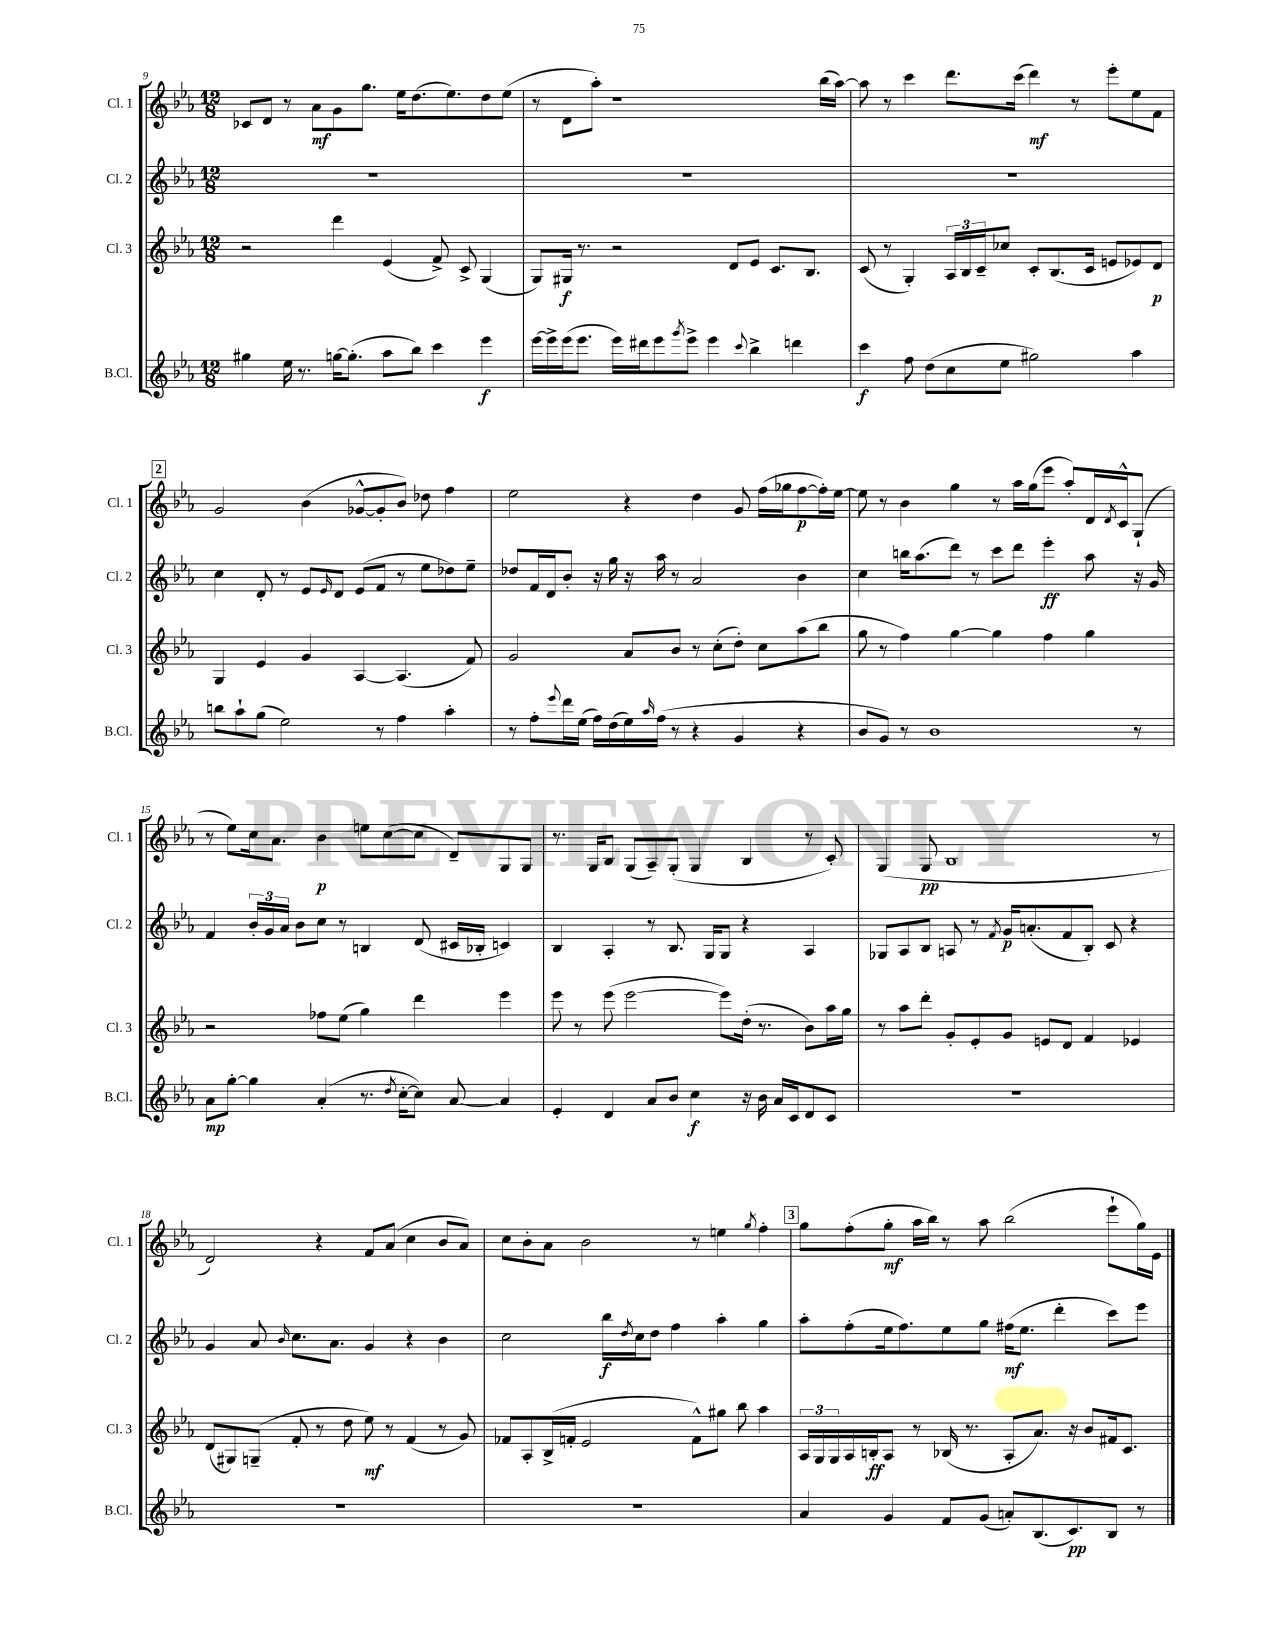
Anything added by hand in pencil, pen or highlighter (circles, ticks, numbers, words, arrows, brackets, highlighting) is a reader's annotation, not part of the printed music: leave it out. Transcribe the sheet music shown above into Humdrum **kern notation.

**kern	**dynam	**kern	**dynam	**kern	**dynam	**kern	**dynam
*part4	*part4	*part3	*part3	*part2	*part2	*part1	*part1
*staff4	*staff4	*staff3	*staff3	*staff2	*staff2	*staff1	*staff1
*I"B.Cl.	*	*I"Cl. 3	*	*I"Cl. 2	*	*I"Cl. 1	*
*I'B.Cl.	*	*I'Cl. 3	*	*I'Cl. 2	*	*I'Cl. 1	*
*clefG2	*	*clefG2	*	*clefG2	*	*clefG2	*
*k[b-e-a-]	*	*k[b-e-a-]	*	*k[b-e-a-]	*	*k[b-e-a-]	*
*M12/8	*	*M12/8	*	*M12/8	*	*M12/8	*
=9	=9	=9	=9	=9	=9	=9	=9
4gg#X\	.	2r	.	1.r	.	8c-X/L	.
.	.	.	.	.	.	8d/J	.
16ee-\	.	.	.	.	.	8r	.
8.r	.	.	.	.	.	.	.
.	.	.	.	.	.	8a-\L	mf
[16ggn\KL	.	4ddd\	.	.	.	8g\	.
(8.gg'\J]	.	.	.	.	.	.	.
.	.	.	.	.	.	8.gg\J	.
8aa-\L	.	(4e-/	.	.	.	.	.
.	.	.	.	.	.	16ee-\KL	.
8bb-\J)	.	.	.	.	.	(8.dd\	.
4ccc\	.	8f^/)	.	.	.	.	.
.	.	.	.	.	.	8.ee-\)	.
.	.	8c^/	.	.	.	.	.
4eee-\	f	(4G/	.	.	.	8dd\	.
.	.	.	.	.	.	(8ee-\J	.
=10	=10	=10	=10	=10	=10	=10	=10
[16eee-\LL	.	8G/L)	.	1.r	.	8r	.
16eee-^\]	.	.	.	.	.	.	.
(16eee-\J	.	16G#X/Jk	f	.	.	8d\L	.
8.eee-\J	.	8.r	.	.	.	.	.
.	.	.	.	.	.	8aa-'\J)	.
16eee-\LL)	.	2r	.	.	.	1r	.
16ddd#X\J	.	.	.	.	.	.	.
8eee-\	.	.	.	.	.	.	.
8qggg/	.	.	.	.	.	.	.
8eee-^\J	.	.	.	.	.	.	.
4eee-\	.	.	.	.	.	.	.
.	.	8d/L	.	.	.	.	.
8qqccc/	.	.	.	.	.	.	.
4bb-^\	.	8e-/J	.	.	.	.	.
.	.	8.c/L	.	.	.	.	.
4dddn\	.	.	.	.	.	.	.
.	.	8.B-/J	.	.	.	.	.
.	.	.	.	.	.	(16bb-\LL	.
.	.	.	.	.	.	[16aa-\JJ)	.
=11	=11	=11	=11	=11	=11	=11	=11
4ccc\	f	(8c/	.	1.r	.	8aa-\]	.
.	.	8r	.	.	.	8r	.
8ff\	.	4G'/)	.	.	.	4ccc\	.
(8dd\L	.	.	.	.	.	.	.
8cc\	.	24A-/LL	.	.	.	8.ddd\L	.
.	.	24B-/	.	.	.	.	.
.	.	24c~/J	.	.	.	.	.
8ee-\J	.	8cc-X/J	.	.	.	.	.
.	.	.	.	.	.	(16ccc\Jk	.
2gg#X\)	.	8c'/L	.	.	.	4ddd\)	mf
.	.	(8.B-/	.	.	.	.	.
.	.	.	.	.	.	8r	.
.	.	16c/Jk	.	.	.	.	.
.	.	8en/L	.	.	.	8eee-'\L	.
4aa-\	.	8e-X/)	.	.	.	8ee-\	.
.	.	8d/J	p	.	.	8f\J	.
!!LO:LB:g=z
!!LO:REH:place=s1:t=2
=12	=12	=12	=12	=12	=12	=12	=12
8bbn\L	.	4G/	.	4cc\	.	2g/	.
8aa-`\	.	.	.	.	.	.	.
(8gg\J	.	4e-/	.	8d'/	.	.	.
2ee-\)	.	.	.	8r	.	.	.
.	.	4g/	.	8e-/L	.	(4b-\	.
.	.	.	.	16qqe-/	.	.	.
.	.	.	.	8d/J	.	.	.
.	.	[4A-/	.	(8e-/L	.	[8g-X^^/L	.
8r	.	.	.	8f/J	.	8g-'/]	.
4ff\	.	(4.A-/]	.	8r	.	8b-/J)	.
.	.	.	.	8ee-\L	.	8dd-X\	.
4aa-'\	.	.	.	8dd-X\)	.	4ff\	.
.	.	8f/)	.	8ee-~\J	.	.	.
=13	=13	=13	=13	=13	=13	=13	=13
8r	.	2g/	.	8dd-X/L	.	2ee-\	.
8ff'\L	.	.	.	16f/L	.	.	.
.	.	.	.	16d/J	.	.	.
8qqeee-/	.	.	.	.	.	.	.
16ddd\L	.	.	.	8b-'/J	.	.	.
(16ee-\JJ	.	.	.	.	.	.	.
16ff\LL)	.	.	.	16r	.	.	.
(16dd\	.	.	.	16gg\	.	.	.
16ee-\)	.	8a-/L	.	16r	.	4r	.
16qqaa-/	.	.	.	.	.	.	.
(16ff\JJ	.	.	.	16aa-\	.	.	.
8r	.	8b-/J	.	8r	.	.	.
4r	.	8r	.	2a-/	.	4dd\	.
.	.	(8cc'\L	.	.	.	.	.
4g/	.	8dd'\J)	.	.	.	8g/	.
.	.	8cc\L	.	.	.	(16ff\LL	.
.	.	.	.	.	.	16gg-X\J	.
4r	.	(8aa-\	.	4b-\	.	[8ff\	p
.	.	8bb-\J	.	.	.	16ff'\L])	.
.	.	.	.	.	.	[16ee-\JJ	.
=14	=14	=14	=14	=14	=14	=14	=14
8b-/L	.	8gg\	.	4cc\	.	8ee-\]	.
8g/J)	.	8r	.	.	.	8r	.
8r	.	4ff\)	.	16bbn\KL	.	4b-\	.
.	.	.	.	(8.aa-\	.	.	.
1b-	.	.	.	.	.	.	.
.	.	[4gg\	.	8ddd\J)	.	4gg\	.
.	.	.	.	8r	.	.	.
.	.	4gg\]	.	8ccc\L	.	8r	.
.	.	.	.	8ddd\J	.	16aa-\LL	.
.	.	.	.	.	.	(16gg\J	.
.	.	4ff\	.	4eee-'\	ff	8eee-\J	.
.	.	.	.	.	.	8aa-'/L)	.
.	.	4gg\	.	8aa-\	.	16d/L	.
.	.	.	.	.	.	8qd/	.
.	.	.	.	.	.	16c^^/J	.
8r	.	.	.	16r	.	(8G`/J	.
.	.	.	.	16g/	.	.	.
!!LO:LB:g=z
=15	=15	=15	=15	=15	=15	=15	=15
8a-\L	mp	2r	.	4f/	.	8r	.
[8gg'\J	.	.	.	.	.	8ee-\L)	.
4gg\]	.	.	.	24b-'/LL	.	16cc\k	.
.	.	.	.	24g/	.	.	.
.	.	.	.	.	.	8.a-\J	.
.	.	.	.	24a-/JJ	.	.	.
.	.	.	.	8b-\L	.	.	.
(4a-'/	.	8ff-X\L	.	8cc\J	.	4b-\	p
.	.	(8ee-\J	.	8r	.	.	.
8.r	.	4gg\)	.	4Bn/	.	8een\L	.
.	.	.	.	.	.	([8cc\	.
8qdd/	.	.	.	.	.	.	.
[16cc'\KL	.	.	.	.	.	.	.
8cc\J])	.	4ddd\	.	(8d/	.	8cc\J]	.
[8a-/	.	.	.	16c#X/LL	.	8d~/L)	.
.	.	.	.	16B-X'/JJ	.	.	.
4a-/]	.	4eee-\	.	4cn/)	.	8G/	.
.	.	.	.	.	.	8G/J	.
=16	=16	=16	=16	=16	=16	=16	=16
4e-'/	.	8eee-\	.	4B-/	.	8.r	.
.	.	8r	.	.	.	.	.
.	.	.	.	.	.	16G/KL	.
4d/	.	(8eee-\	.	4A-'/	.	8B-/J	.
.	.	[2eee-\	.	.	.	(8G/L	.
8a-/L	.	.	.	8r	.	8A-~/)	.
8b-/J	.	.	.	8.B-/	.	(8G'/J	.
4cc\	f	.	.	.	.	4G/	.
.	.	.	.	16G/KL	.	.	.
.	.	8eee-\L])	.	8G/J	.	.	.
16r	.	(16dd'\Jk	.	4r	.	4B-/	.
16b-\	.	8.r	.	.	.	.	.
16a-/LL	.	.	.	.	.	.	.
16c/J	.	.	.	.	.	.	.
8d/	.	8b-\L)	.	4A-/	.	8r	.
8c/J	.	16aa-\L	.	.	.	8c'/)	.
.	.	16gg\JJ	.	.	.	.	.
=17	=17	=17	=17	=17	=17	=17	=17
1.r	.	8r	.	8G-X/L	.	(4G/	.
.	.	8aa-\L	.	8A-/	.	.	.
.	.	8ddd'\J	.	8B-/J	.	8G/	pp
.	.	8g'/L	.	8An/	.	1B-	.
.	.	8e-'/	.	8r	.	.	.
.	.	.	.	8qf/	.	.	.
.	.	8g/J	.	16g/KL	p	.	.
.	.	.	.	(8.an'/	.	.	.
.	.	8en/L	.	.	.	.	.
.	.	8d/J	.	8f/	.	.	.
.	.	4f/	.	8B-'/J)	.	.	.
.	.	.	.	8c/	.	.	.
.	.	4e-X/	.	4r	.	.	.
.	.	.	.	.	.	8r	.
!!LO:LB:g=z
=18	=18	=18	=18	=18	=18	=18	=18
1.r	.	(8d/L	.	4g/	.	2d/)	.
.	.	8G#X/)	.	.	.	.	.
.	.	(8Gn~/J	.	8a-/	.	.	.
.	.	.	.	16qqb-/	.	.	.
.	.	8f'/	.	8.cc\L	.	.	.
.	.	8r	.	.	.	4r	.
.	.	.	.	8.a-\J	.	.	.
.	.	8dd\	.	.	.	.	.
.	.	8ee-\)	mf	4g/	.	8f/L	.
.	.	8r	.	.	.	(8a-/J	.
.	.	(4f/	.	4r	.	4cc\	.
.	.	8r	.	4b-\	.	8b-/L	.
.	.	8g/)	.	.	.	8a-/J)	.
=19	=19	=19	=19	=19	=19	=19	=19
1.r	.	8f-X/L	.	2cc\	.	8cc\L	.
.	.	8A-'/	.	.	.	8b-'\	.
.	.	(16B-^/L	.	.	.	8a-\J	.
.	.	16fn'/JJ	.	.	.	.	.
.	.	2e-/	.	.	.	2b-\	.
.	.	.	.	16bb-\LL	f	.	.
.	.	.	.	8qdd/	.	.	.
.	.	.	.	16cc\J	.	.	.
.	.	.	.	8dd\J	.	.	.
.	.	.	.	4ff\	.	.	.
.	.	8f^^\L)	.	.	.	8r	.
.	.	8gg#X\J	.	4aa-'\	.	4een\	.
.	.	8bb-\	.	.	.	.	.
.	.	.	.	.	.	8qgg/	.
.	.	4aa-\	.	4gg\	.	4ff'\	.
!!LO:REH:place=s1:t=3
=20	=20	=20	=20	=20	=20	=20	=20
4a-/	.	24A-/LL	.	8aa-'\L	.	8gg\L	.
.	.	24G/	.	.	.	.	.
.	.	24G/	.	.	.	.	.
.	.	16A-/	.	(8ff'\	.	(8ff'\	.
.	.	16Bn'/J	ff	.	.	.	.
4g/	.	8A-/J	.	16ee-\k	.	8gg'\J	mf
.	.	.	.	8.ff\)	.	.	.
.	.	8r	.	.	.	16aa-\LL	.
.	.	.	.	.	.	16bb-\JJ)	.
8f/L	.	(16B-X/	.	8ee-\	.	8r	.
.	.	8.r	.	.	.	.	.
(8g/J	.	.	.	8gg\J	.	8aa-\	.
8an'/L)	.	8A-'/L	.	(16ff#X\KL	mf	(2bb-\	.
.	.	.	.	8.ee-\J	.	.	.
(8.B-/	.	8.a-/J)	.	.	.	.	.
.	.	.	.	4ddd'\	.	.	.
8.c/)	pp	16r	.	.	.	.	.
.	.	8b-/L	.	.	.	.	.
8B-/J	.	16f#X/k	.	8ccc\L)	.	8eee-`\L	.
.	.	8.c/J	.	.	.	.	.
8r	.	.	.	8eee-\J	.	16gg\L)	.
.	.	.	.	.	.	16e-\JJ	.
==	==	==	==	==	==	==	==
*-	*-	*-	*-	*-	*-	*-	*-
